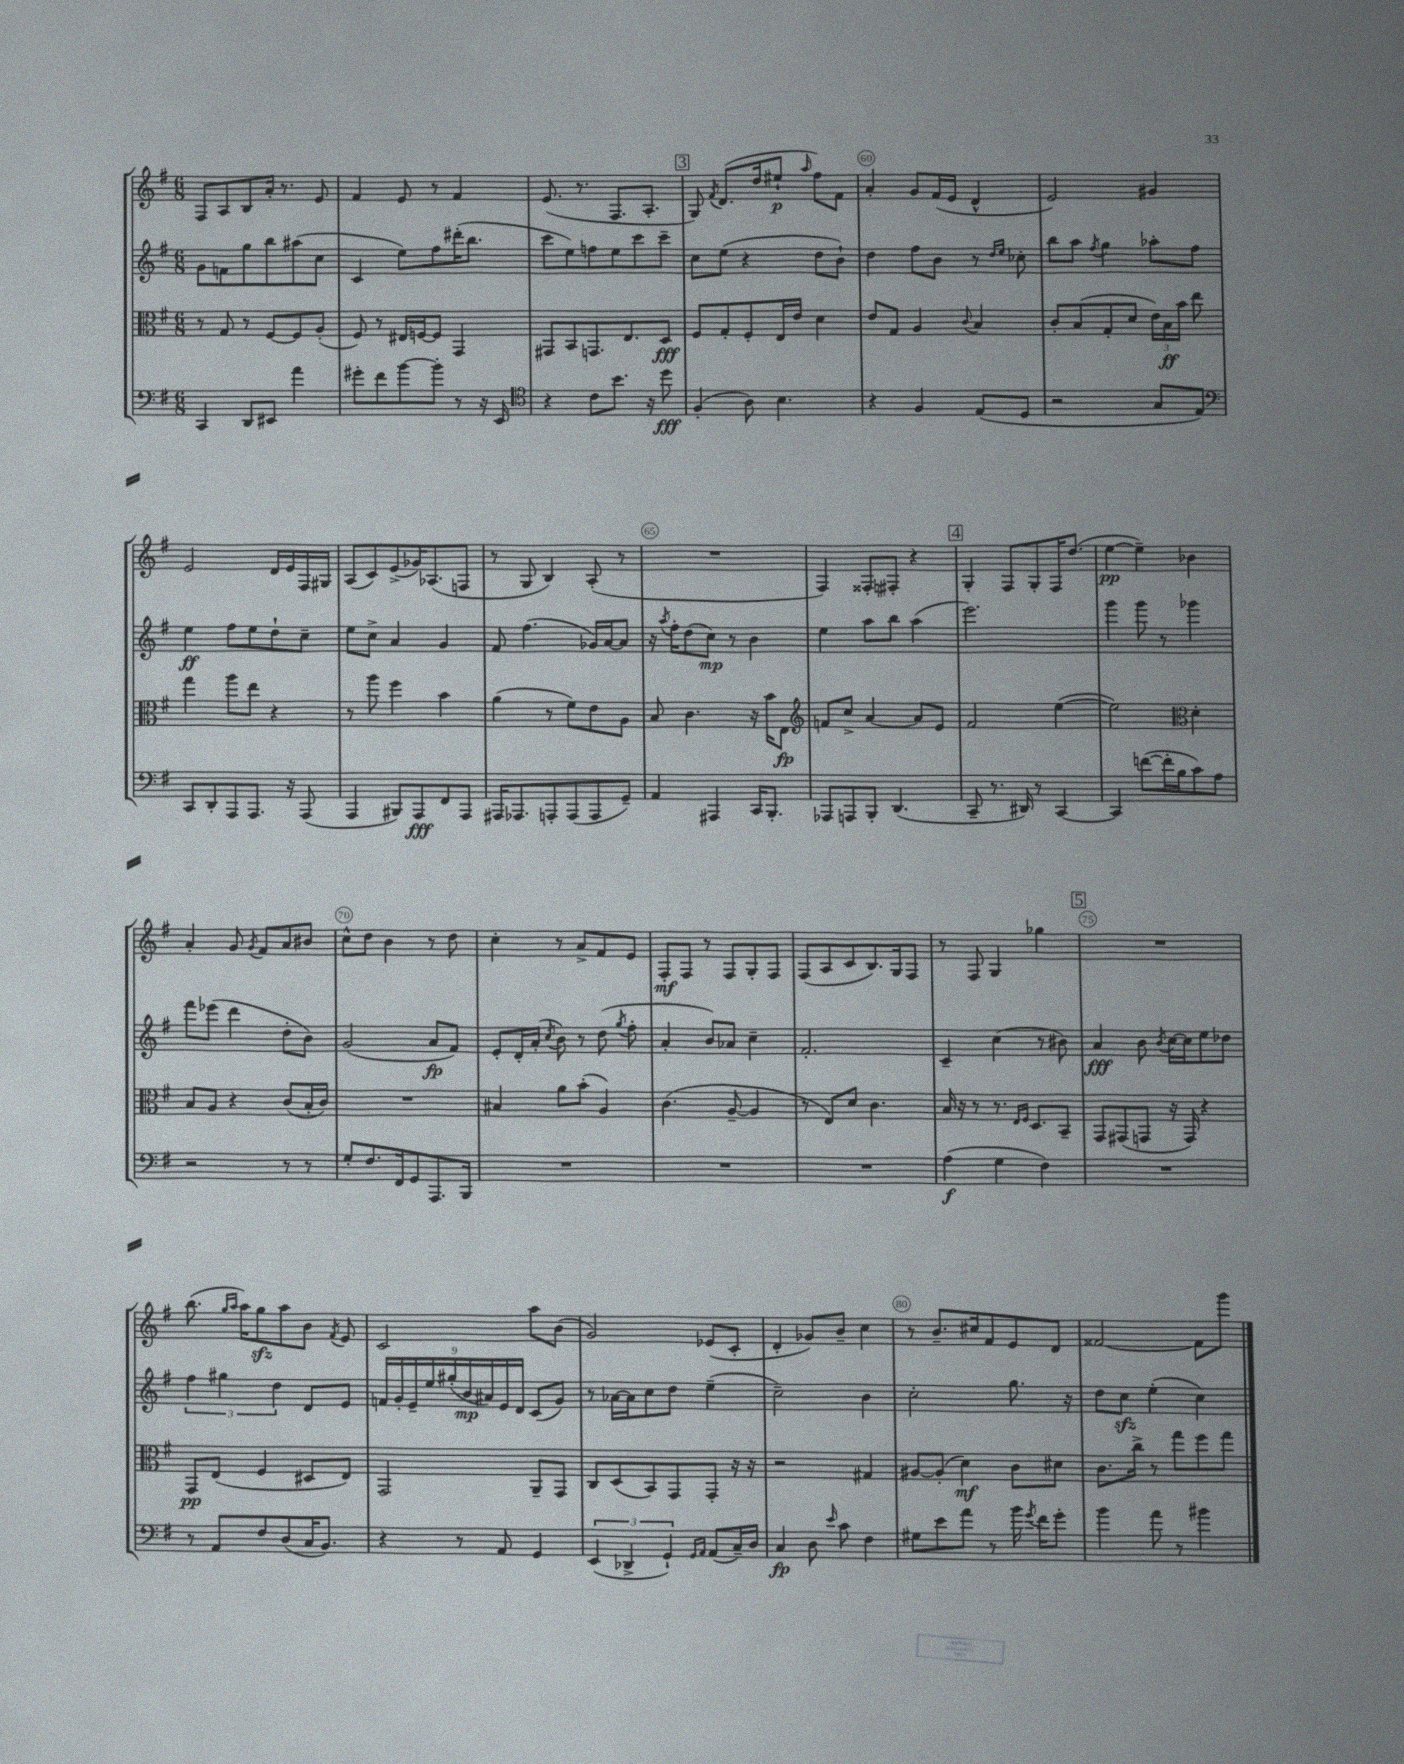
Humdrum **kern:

**kern	**kern	**kern	**kern
*staff4	*staff3	*staff2	*staff1
*clefF4	*clefC3	*clefG2	*clefG2
*k[f#]	*k[f#]	*k[f#]	*k[f#]
*M6/8	*M6/8	*M6/8	*M6/8
4CC/	8r	8g\L	8F#/L
.	8G/	8f\	8A/
8DD/L	8r	8gg\	8B/
8EE#/J	[8F#/L	8bb\	16a'/Jk
.	.	.	8.r
4a\	8F#/]	(8aa#\	.
.	(8A'/J	8cc\J	8e/
=	=	=	=
8g#'\L	8F#/)	4c/	4f#/
8f#\	8r	.	.
[8b\	16E#/LL	8ee\L)	8e/
.	[16F/J	.	.
8b'\]J	8F/]J	8ff#\	8r
8r	4GG/	(16ddd#'\K	4f#/
.	.	8.bb\J	.
16r	.	.	.
16EE/	.	.	.
=	=	=	=
*clefC4	*	*	*
4r	8GG#/L	8ccc\L	(8.e/
.	8BB/	8ee\)	.
.	.	.	8.r
8c\L	8.GG/	8ff\	.
8.b\J	.	8ee\	8.F#/L
.	8.E/	.	.
.	.	8ccc\	.
16r	.	.	8.A'/J
8dd\	8D/J	8ccc~\J	.
=	=	=	=
(4F#'/	8F#/L	8cc\L	8G/)
.	.	.	8qf#/
.	8G'/	(8ee\J	(8.d/L
8A\)	8F#'/	4r	.
.	.	.	16dd/k
4.B\	16E/L	.	8ee#`/J
.	16e/JJ	.	.
.	.	.	16qqaa/
.	4d\	8dd\L	8ff#\L)
.	.	8b`\J)	8f#\J
=	=	=	=
4r	8e/L	4dd\	4a'/
.	8G/J	.	.
4F#/	4A/	8ff#\L	8g/L
.	.	8b\J	(16f#/L
.	.	.	16e/JJ
.	8qqc/	.	.
(8E/L	4B/	8r	4d^^/
.	.	16qqdd/LL	.
.	.	16qqee/JJ	.
8D/J	.	8cc-'\	.
=	=	=	=
2r	8c'/L	8bb\L	2e/)
.	(8B/	8aa\J	.
.	.	8qff#/	.
.	8G'/	4gg\	.
.	8d/J	.	.
8G/L	24e\LL)	8aa-'\L	4g#/
.	24B\	.	.
.	24b\JJ	.	.
8E/J)	8ee\	8ff#\J	.
=	=	=	=
*clefF4	*	*	*
8CC/L	4gg\	4ee\	2e/
8DD'/	.	.	.
8AAA/	8aa\L	8ff#\L	.
8.AAA/J	8ee\J	8ee\	.
.	4r	8dd`\	16d/LL
16r	.	.	16e/
(8AAA/	.	8cc~\J	16F#/
.	.	.	16G#/JJ
=	=	=	=
4AAA/	8r	8ee\L	(8A/L
.	8aa\	8cc^\J	8c/)
8BBB#/L)	4ff#\	4a/	(8e^/
8AAA/	.	.	16g-/K)
.	.	.	(8.A-/
8FF#/	4b\	4g/	.
8AAA/J	.	.	8F/J
=	=	=	=
16AAA#/LK	(4a\	8f#/	8r
8.AAA-/	.	.	.
.	.	(4.ff#\	8G/
8AAA'/	8r	.	4B/)
(8AAA/	8f#\L)	.	.
8AAA/	8e\	16g-/LL)	(8A'/
.	.	[16a/J	.
8GG~/J)	8A\J	8a/]J	8r
=	=	=	=
4AA/	8B/	16r	2.r
.	.	8qaa/	.
.	.	16ff#'\LK	.
.	4.c\	(8dd\	.
4AAA#/	.	8cc\J)	.
.	.	8r	.
16CC/LK	16r	4b\	.
8.BBB'/J	16b\LK	.	.
.	8E\J	.	.
=	=	=	=
*	*clefG2	*	*
8AAA-/L	8f/L	4ee\	4F#/)
8AAA/	8cc^/J	.	.
8BBB'/J	[4a/	8aa\L	8F##'/L
(4.DD/	.	8bb\J	8F#'/J
.	8a/]L	(4aa\	4r
.	8e/J	.	.
=	=	=	=
8CC~/	2f#/	2.eee\)	4G'/
8.r	.	.	.
.	.	.	8F#/L
16DD#/)	.	.	.
8r	.	.	8G'/
[4CC/	([4ee\	.	16F#/K
.	.	.	(8.dd/J
=	=	=	=
4CC/]	2ee\])	4ggg\	[4ee\
([8f\L	.	8ggg\	4ee~\])
16f'\]L	.	8r	.
16B\J	.	.	.
*	*clefC3	*	*
8c\)	4d'\	4ggg-\	4b-\
8A\J	.	.	.
=	=	=	=
2r	8B/L	8fff#\L	4a'/
.	8A/J	(8eee-\J	.
.	4r	4ddd\	8g/
.	.	.	8qg/
.	.	.	8f#/L
8r	(8c/L	8dd'\L	8a/
8r	16B'/L	8b\J)	8b#/J
.	16c/JJ)	.	.
=	=	=	=
8G'/L	2.r	(2g/	8cc^^\L
8.F#/	.	.	8dd\J
.	.	.	4b\
16FF#/k	.	.	.
8GG/	.	.	.
8.AAA/	.	8a/L	8r
.	.	8f#/J)	8dd\
16BBB/Jk	.	.	.
=	=	=	=
2.r	4B#/	8e'/L	4cc'\
.	.	16d'/L	.
.	.	(16a'/JJ	.
.	.	8qcc/	.
.	8a\L	8b\)	8r
.	(8b'\J	8r	8a^/L
.	4A/)	(8dd\	8f#/
.	.	8qgg/	.
.	.	8ff#'\	8e/J
=	=	=	=
2.r	(4.c\	4a'/	8F#'/L
.	.	.	8F#/J
.	.	8b/L)	8r
.	[8A~/	8a-/J	8F#/L
.	4A/]	4cc~\	8G'/
.	.	.	8F#/J
=	=	=	=
2.r	8r	2.f#'/	(8F#/L
.	8E/L)	.	8A/
.	8d/J	.	8c/
.	4.c\	.	8.B/)
.	.	.	16G/k
.	.	.	8F#/J
=	=	=	=
(4A\	16B/	4c~/	8r
.	16r	.	.
.	8r	.	8F#/
4G\	8.r	(4cc\	4G/
.	16qqE/LL	.	.
.	16qqF#/JJ	.	.
.	8.D/L	.	.
4F#\)	.	8r	4gg-\
.	8BB~/J	8b#\)	.
=	=	=	=
2.r	8GG/L	4a/	2.r
.	(8GG#/	.	.
.	8GG/J	8b\	.
.	.	8qb/	.
.	16r	[16cc\LL	.
.	16GG/)	16cc\]J	.
.	4r	8ee\	.
.	.	8dd-\J	.
=	=	=	=
8r	8GG/L	6ff#\	(8.bb\
8AA/L	(8E/J	.	.
.	.	6gg#\	.
.	.	.	16qqgg/LL
.	.	.	16qqaa/JJ
.	.	.	16aa\LK)
8F#/	4F#/	.	8gg\
.	.	6dd\	.
(8D/	.	.	8aa\
16C/K	8D#/L	8d/L	8b\J
8.BB/J)	.	.	.
.	.	.	8qf#/
.	8E/J)	8e/J	8e/
=	=	=	=
4r	2GG/	18f/LL	2c/
.	.	18g'/	.
.	.	18e~/	.
.	.	18ee/	.
.	.	(18gg#'/	.
8r	.	.	.
.	.	18b/	.
.	.	18a#/)	.
8AA/	.	.	.
.	.	18e/	.
.	.	18d/JJ	.
4GG/	8AA~/L	(8c/L	8aa\L
.	8GG/J	8g/J)	(8b\J
=	=	=	=
(6EE/	8C/L	8r	2g/)
.	(8D/	[16a-\LL	.
6DD-^/	.	.	.
.	.	16a-\]J	.
.	8BB/)	8cc\	.
6GG`/)	.	.	.
.	8GG/	8dd\J	.
16qqGG/LL	.	.	.
16qqAA/JJ	.	.	.
(8AA/L	8GG'/J	(4ee~\	(8e-/L
16C~/L)	16r	.	8c'/J
16D/JJ	16r	.	.
=	=	=	=
4C/	2r	2cc~\)	4d'/
8D\	.	.	8g-/L)
16qqe/	.	.	.
8c\	.	.	8b~/J
4F#\	4G#/	4b\	4cc\
=	=	=	=
8G#\L	[8A#/L	2cc'\	8r
8e\	(8A#'/]J	.	8.b~/L
8a\J	4d\)	.	.
.	.	.	16cc#/k
8r	.	.	8f#/
16b\	8c\L	8.gg\	8e/
8qg/	.	.	.
16f#\LK	.	.	.
8g'\J	8d#\J	.	8d/J
.	.	16r	.
=	=	=	=
4b\	8.c\L	8dd\L	[2f##/
.	.	8cc\J	.
.	16cc^\Jk	.	.
8a\	8r	(4ee'\	.
8r	8gg\L	.	.
4b#\	8ff#\	4cc\)	8f##\]L
.	8gg\J	.	8ggg\J
==	==	==	==
*-	*-	*-	*-
